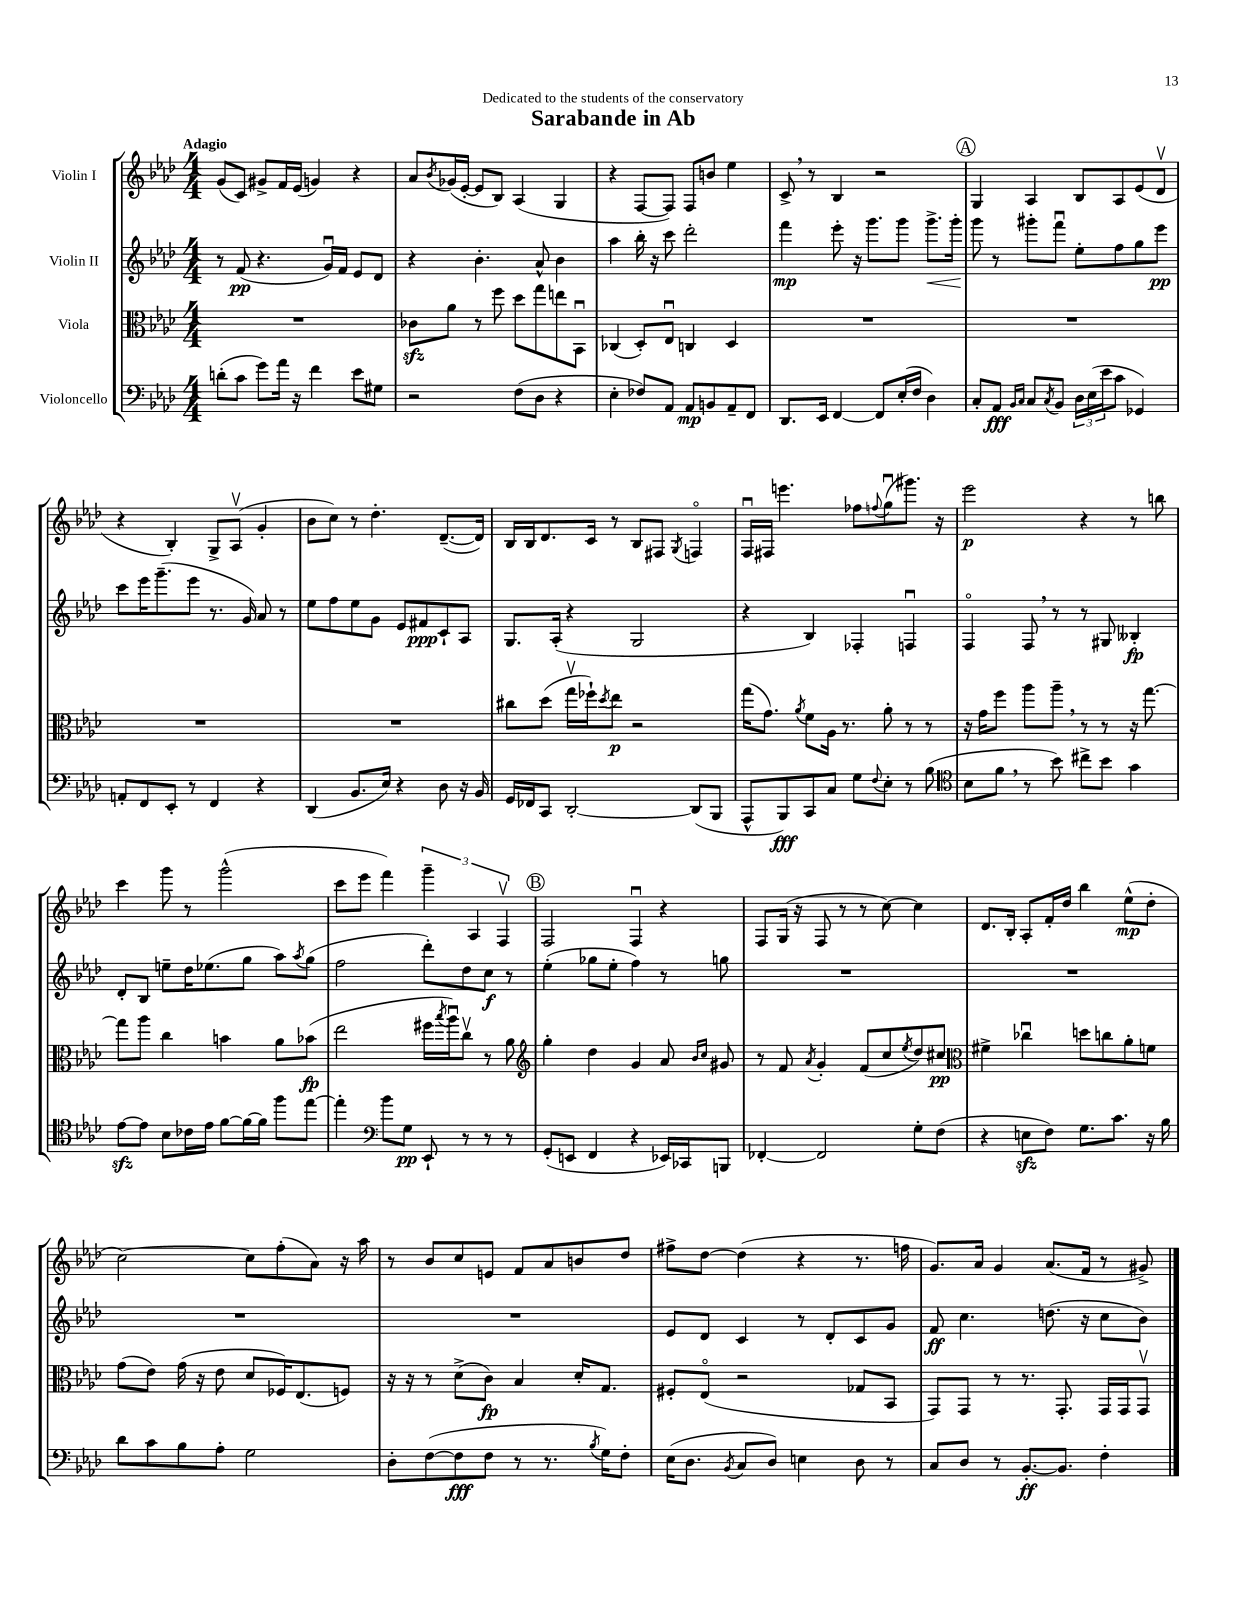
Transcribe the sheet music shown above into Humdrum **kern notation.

**kern	**kern	**kern	**kern
*staff4	*staff3	*staff2	*staff1
*clefF4	*clefC3	*clefG2	*clefG2
*k[b-e-a-d-]	*k[b-e-a-d-]	*k[b-e-a-d-]	*k[b-e-a-d-]
*M4/4	*M4/4	*M4/4	*M4/4
(8d'\L	1r	8r	(8g/L
8c\J	.	(8f/	8c/J)
8g\L)	.	4.r	8g#^/L
16a-\Jk	.	.	16f/L
16r	.	.	(16e-/JJ
4f\	.	.	4g/)
.	.	16gu/LL)	.
.	.	16f/JJ	.
8e-\L	.	8e-/L	4r
8G#\J	.	8d-/J	.
=	=	=	=
2r	8c-\L	4r	8a-/L
.	.	.	8qb-/
.	8a-\J	.	(16g-/L
.	.	.	[16e-'/JJ
.	8r	4.b-'\	8e-/]L
.	8ff\	.	8B-/J)
(8F\L	8dd-\L	.	(4A-/
8D-\J	8gg\	8a-^^/	.
4r	8ee\	4b-\	4G/
.	8BB-u\J	.	.
=	=	=	=
4E-'\	(4C-/	4aa-\	4r
8F-/L)	8D-'/L)	16bb-'\	[8F/L
.	.	16r	.
8AA-/J	8E-u/J	8ccc\	8F/]J)
8AA-/L	4C/	2ddd-'\	8F/L
8BB/	.	.	8b/J
8AA-~/	4D-/	.	4ee-\
8FF/J	.	.	.
=	=	=	=
8.DD-/L	1r	4fff\	8c^/
.	.	.	8r
16EE-/Jk	.	.	.
[4FF/	.	8eee-'\	4B-/
.	.	16r	.
.	.	8.ggg\L	.
8FF/]L	.	.	2r
(16E-'/L	.	8ggg\J	.
16F/JJ	.	.	.
4D-\)	.	8.ggg^\L	.
.	.	16ggg'\Jk	.
=	=	=	=
8C'/L	1r	8ggg\	4G/
8AA-/J	.	8r	.
16qqBB-/LL	.	.	.
16qqC/JJ	.	.	.
8C/L	.	8ggg#'\L	4A-/
8qC/	.	.	.
8BB-/J	.	8fffu\J	.
24D-\LL	.	8ee-'\L	8B-/L
(24E-\	.	.	.
24e-\J	.	.	.
8c\J	.	8ff\	8A-/
4GG-/)	.	8gg\	(8e-/
.	.	8eee-\J	8d-v/J
=	=	=	=
8AA'/L	1r	8ccc\L	4r
8FF/	.	16eee-\K	.
.	.	(8.ggg~\	.
8EE-'/J	.	.	4B-'/)
8r	.	8eee-\J	.
4FF/	.	8.r	8G^/L
.	.	.	(8A-v/J
.	.	16g/)	.
4r	.	8a-/	4g'/
.	.	8r	.
=	=	=	=
(4DD-/	1r	8ee-\L	8b-\L
.	.	8ff\	8cc\J)
8.BB-/L	.	8ee-\	8r
.	.	8g\J	4.dd-'\
16E-/Jk)	.	.	.
4r	.	8e-/L	.
.	.	8f#/	.
8D-\	.	8c`/	([8.d-~/L
16r	.	8A-/J	.
16BB-/	.	.	16d-/]Jk)
=	=	=	=
16GG/LL	8cc#\L	8.G/L	16B-/LL
16FF-/J	.	.	16B-/J
8CC/J	(8dd-\J	.	8.d-/
.	.	(16A-'/Jk	.
[2DD-'/	16ggv\LL	4r	.
.	16ff-`\J)	.	16c/Jk
.	8qdd-/	.	.
.	8ee-\J	.	8r
.	2r	2G/	8B-/L
.	.	.	8F#/J
.	.	.	8qG/
(8DD-/]L	.	.	4Fo/
8BBB-/J	.	.	.
=	=	=	=
8AAA-^^/L	(16gg\LK	4r	16Fu/LL
.	8.g\J)	.	16F#/JJ
8BBB-/)	.	.	4.eee\
.	8qa-/	.	.
8CC/	8f\L	4B-/)	.
8C/J	16A-\Jk	.	.
.	8.r	.	.
8G\L	.	4F-'/	8ff-\L
8qqF/	.	.	8qqff/
8E-'\J	8a-'\	.	(8ggu\
8r	8r	4Fu/	8.ggg#\J)
(8B-\	8r	.	.
.	.	.	16r
=	=	=	=
*clefC4	*	*	*
8B-\L	16r	4Fo/	2eee-\
.	16g\LK	.	.
8f\J	8ff\J	.	.
8r	8aa-\L	8F/	.
8b-\)	8aa-~\J	8r	.
8cc#^\L	8r	8r	4r
8b-\J	8r	8G#/	.
4g\	16r	4B--'/	8r
.	[8.gg\	.	.
.	.	.	8bb\
=	=	=	=
[8e-\L	8gg\]L	8d-'/L	4ccc\
8e-\]J	8aa-\J	8B-/J	.
8B-\L	4cc\	8ee~\L	8ggg\
16c-\L	.	16dd-\K	8r
16e-\JJ	.	(8.ee-\	.
[8f\L	4b\	.	(2ggg^^\
16f\_L	.	8gg\J	.
16f\]JJ	.	.	.
8ff\L	8a-\L	8aa-\L)	.
.	.	8qaa-/	.
[8ee-\J	(8b-\J	(8gg\J	.
=	=	=	=
4ee-'\]	2ee-\	2ff\	8ccc\L
.	.	.	8eee-\J
*clefF4	*	*	*
8b-\L	.	.	4fff\)
8G\J	.	.	.
8EE-`/	16ff#\LL	8ddd-'\L)	6ggg~\
.	8qbb-/	.	.
.	16aa-u\J)	.	.
8r	8ccv\J	8dd-\	.
.	.	.	6A-/
8r	8r	8cc\J	.
.	.	.	6Fv/
8r	8a-\	8r	.
=	=	=	=
*	*clefG2	*	*
(8GG'/L	4gg'\	(4ee-'\	2F/
8EE/J	.	.	.
4FF/	4dd-\	8gg-\L	.
.	.	8ee-'\J	.
4r	4g/	4ff\)	4Fu/
16EE-/LL)	8a-/	8r	4r
16CC-/J	.	.	.
.	16qqb-/LL	.	.
.	16qqcc/JJ	.	.
8BBB/J	8g#/	8gg\	.
=	=	=	=
[4FF-'/	8r	1r	8F/L
.	8f/	.	(16G/Jk
.	.	.	16r
.	8qa-/	.	.
2FF-/]	4g'/	.	8F/
.	.	.	8r
.	(8f/L	.	8r
.	8cc/	.	[8cc\)
.	8qee-/	.	.
8G'\L	8dd-/)	.	4cc\]
(8F\J	8cc#/J	.	.
=	=	=	=
*	*clefC3	*	*
4r	4f#^\	1r	8.d-/L
.	.	.	16B-'/Jk
8E\L	4cc-u\	.	8A-'/L
8F\J)	.	.	16f'/L
.	.	.	16dd-/JJ
8.G\L	8dd\L	.	4bb-\
.	8cc\	.	.
8.c\J	.	.	.
.	8a-'\	.	(8ee-^^\L
16r	8f\J	.	8dd-'\J
16B-\	.	.	.
=	=	=	=
8d-\L	(8g\L	1r	[2cc\)
8c\	8e-\J)	.	.
8B-\	(16g\	.	.
.	16r	.	.
8A-'\J	8e-\	.	.
2G\	8d-/L	.	8cc\]L
.	16F-/K)	.	(8ff'\
.	(8.E-/	.	.
.	.	.	8a-\J)
.	8F/J)	.	16r
.	.	.	16aa-\
=	=	=	=
8D-'\L	16r	1r	8r
.	16r	.	.
([8F\	8r	.	8b-/L
8F\]	(8d-^\L	.	8cc/
8F\J	8c\J)	.	8e/J
8r	4B-/	.	8f/L
8.r	.	.	8a-/
.	16d-'/LK	.	8b/
8qB-/	.	.	.
16G\LK)	8.G/J	.	.
8F'\J	.	.	8dd-/J
=	=	=	=
(16E-\LK	8F#'/L	8e-/L	8ff#^\L
8.D-\J	.	.	.
.	(8E-o/J	8d-/J	[8dd-\J
8qBB-/	.	.	.
8C/L	2r	4c/	(4dd-\]
8D-/J)	.	.	.
4E\	.	8r	4r
.	.	8d-'/L	.
8D-\	8G-/L	8c/	8.r
8r	8BB-/J	8g/J	.
.	.	.	16ff\
=	=	=	=
8C/L	8GG/L)	8f/	8.g/L)
8D-/J	8GG/J	4.cc\	.
.	.	.	16a-/Jk
8r	8r	.	4g/
[8.BB-'/L	8.r	.	.
.	.	(8.dd\	(8.a-/L
8.BB-/]J	8.GG'/	.	.
.	.	16r	16f/Jk
4F'\	16GG/LL	8cc\L	8r
.	16GG/J	.	.
.	8GGv/J	8b-\J)	8g#^/)
==	==	==	==
*-	*-	*-	*-
